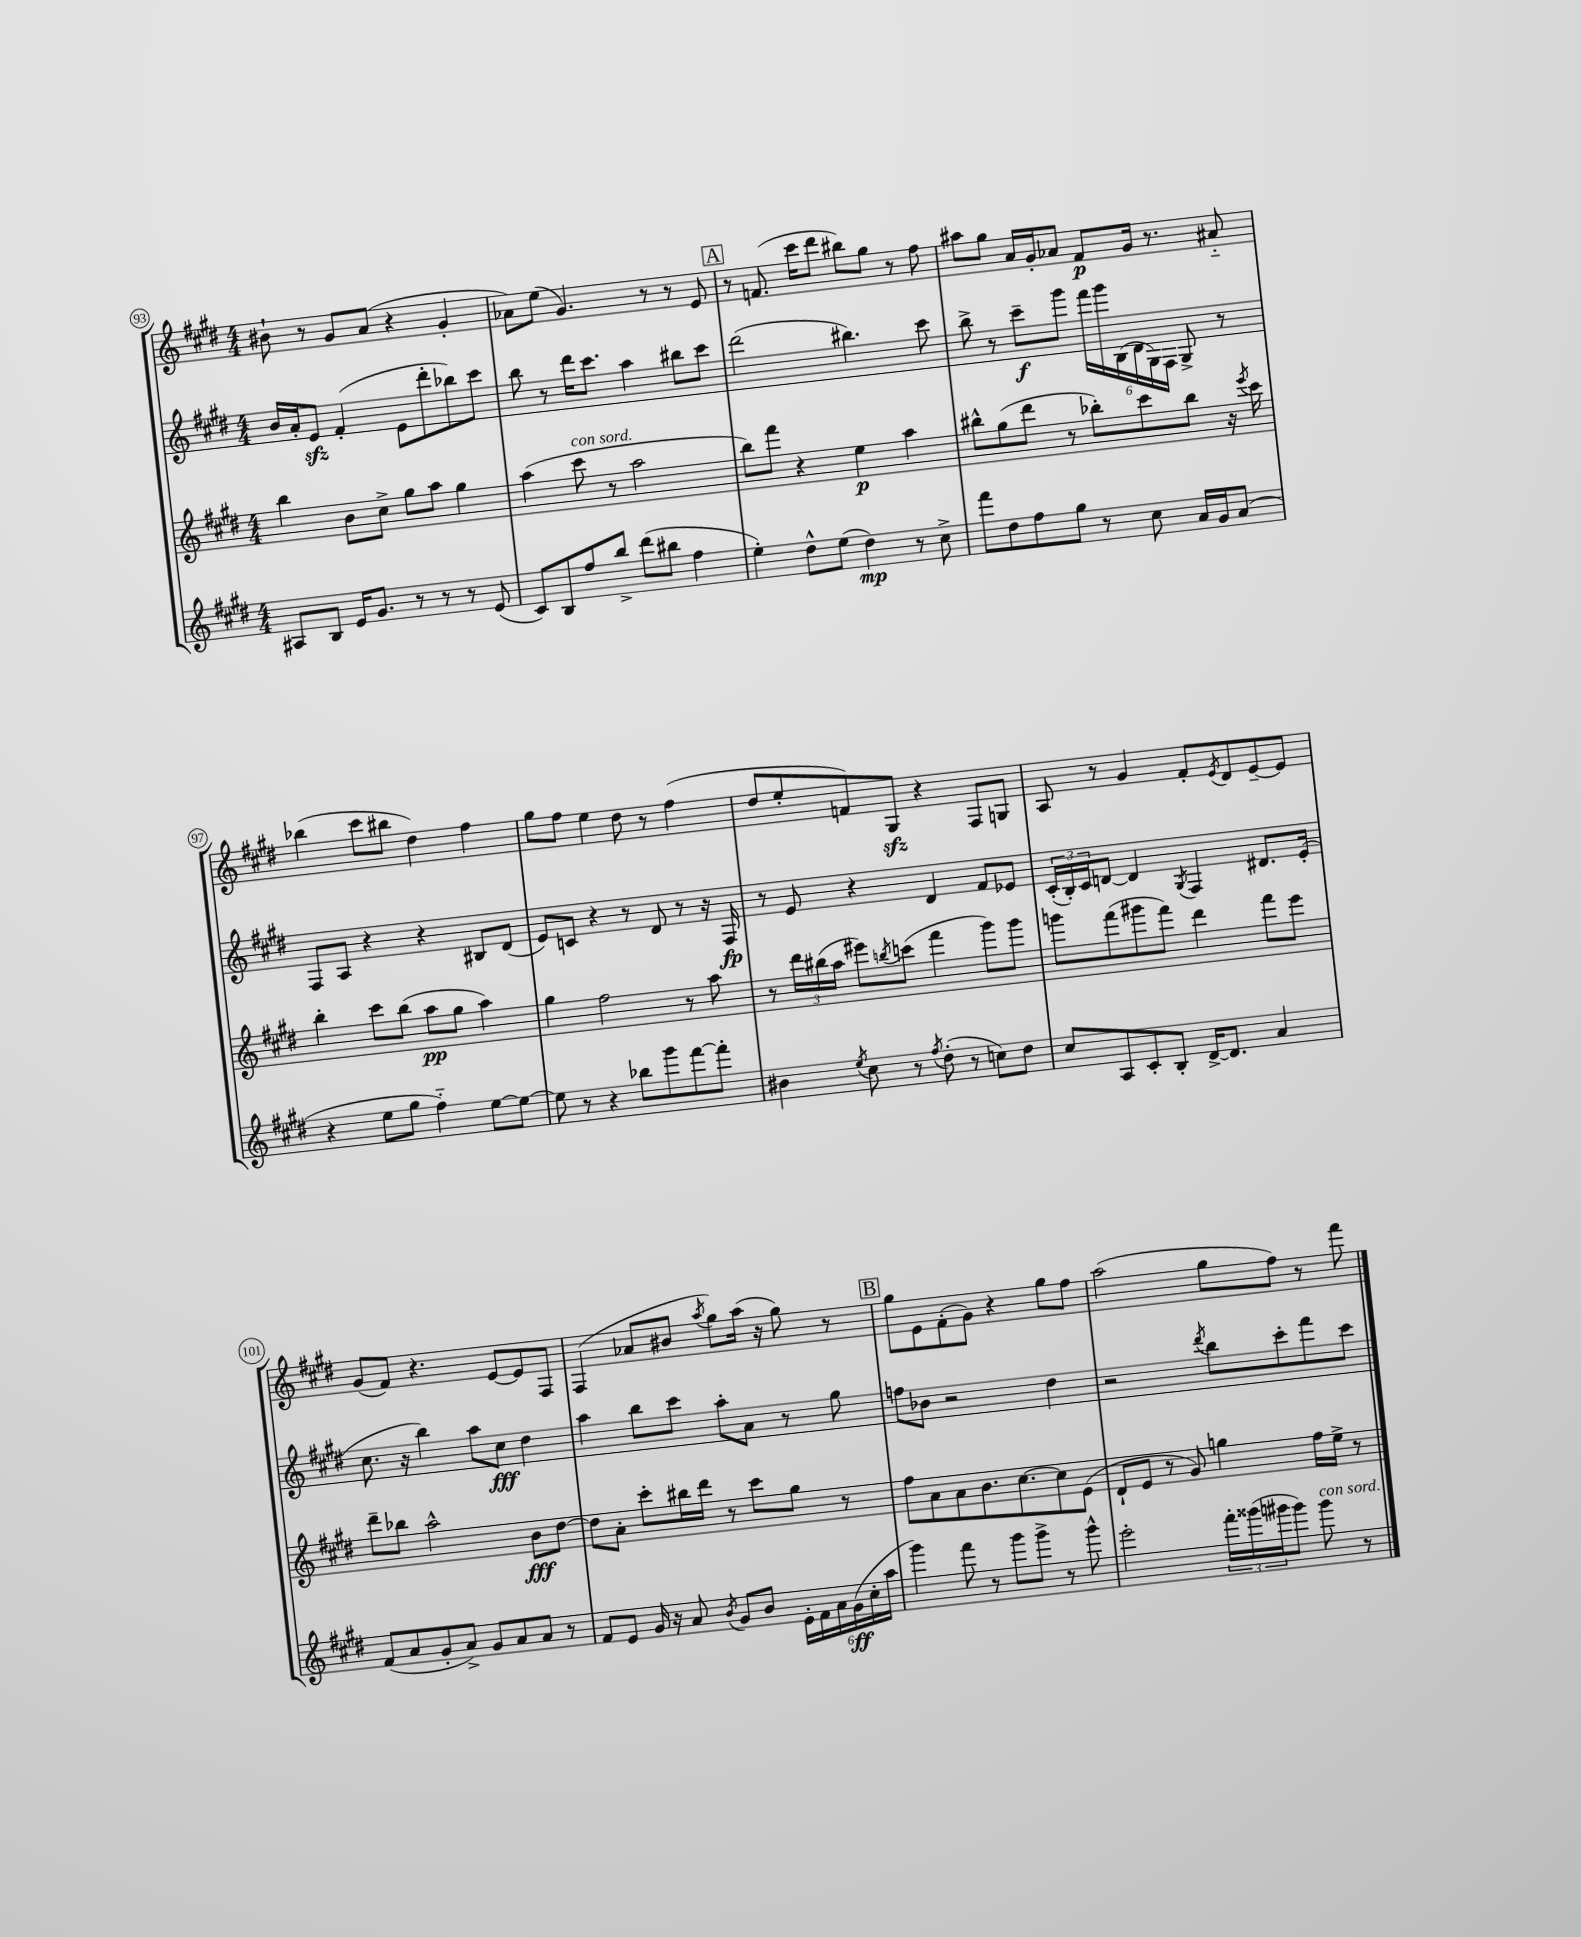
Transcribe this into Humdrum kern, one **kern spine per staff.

**kern	**kern	**kern	**kern
*staff4	*staff3	*staff2	*staff1
*clefG2	*clefG2	*clefG2	*clefG2
*k[f#c#g#d#]	*k[f#c#g#d#]	*k[f#c#g#d#]	*k[f#c#g#d#]
*M4/4	*M4/4	*M4/4	*M4/4
8A#/L	4bb\	16b/LL	8b#`\
.	.	16a'/J	.
8B/J	.	8e/J	8r
16e/LK	8b\L	(4f#'/	8g#/L
8.g#/J	.	.	.
.	8cc#^\J	.	(8a/J
8r	8gg#\L	8e\L	4r
8r	8aa\J	8ddd#'\	.
8r	4gg#\	8bb-\)	4g#'/
(8e/	.	8ccc#\J	.
=	=	=	=
8c#/L)	(4aa\	8bb\	8a-\L)
8B/	.	8r	(8ee\J
8ff#/	8ccc#\	16ddd#\LK	4.g#/)
.	.	8.ccc#\J	.
8bb^/J	8r	.	.
(8ddd#\L	2aa\	4aa\	.
8bb#\J	.	.	8r
4ff#\	.	8bb#\L	8r
.	.	8ccc#\J	8e/
=	=	=	=
4ee'\)	8bb\L)	(2ddd#\	8r
.	8fff#\J	.	(8.f/
8dd#^^\L	4r	.	.
.	.	.	16ccc#\LK
(8ee\J	.	.	8ddd#\J
4dd#\)	4ee\	4.bb#\)	8bb#\L)
.	.	.	8gg#\J
8r	4aa\	.	8r
8cc#^\	.	8ccc#\	8ff#\
=	=	=	=
8fff#\L	8bb#^^\L	8bb^\	8aa#\L
8dd#\	(8gg#\	8r	8gg#\J
8ff#\	8ddd#\J	8ccc#~\L	16a/LL
.	.	.	16g#'/J
8gg#\J	8r	8ggg#\J	8a-/J
8r	8bb-'\L)	24fff#\LL	8f#/L
.	.	24ggg#\	.
.	.	(24B\	.
8cc#\	8ccc#\	24d#\	16g#/Jk
.	.	24G#\)	.
.	.	.	8.r
.	.	24F#\JJ	.
16a/LL	8bb-\J	8G#^/	.
16g#/J	.	.	.
(8a/J	16r	8r	8a#'~/
.	8qeee/	.	.
.	16ccc#\	.	.
=	=	=	=
4r	4bb'\	8F#/L	(4bb-\
.	.	8A/J	.
8ee\L	8ccc#\L	4r	8ccc#\L
8gg#\J	(8bb\J	.	8bb#\J
4ff#'~\)	8aa\L	4r	4dd#\)
.	8gg#\J	.	.
[8ee\L	4aa\)	8B#/L	4ff#\
8ee\_J	.	(8d#/J	.
=	=	=	=
8ee\]	4gg#\	8e/L)	8gg#\L
8r	.	8c/J	8ff#\J
4r	2ff#\	4r	4ee\
8bb-\L	.	8r	8dd#\
8ggg#\	.	8d#/	8r
[8fff#\	8r	8r	(4ff#\
8fff#'\]J	8aa\	16r	.
.	.	16F#/	.
=	=	=	=
4b#\	8r	8r	8dd#/L
.	24ddd#\LL	8e/	8ee'/
.	(24bb#\	.	.
.	24aa\JJ	.	.
8qee/	.	.	.
8cc#\	8eee#\L)	4r	8f/)
.	8qbb/	.	.
8r	(8ccc\J	.	8G#/J
8qff#/	.	.	.
(8dd#'\	4fff#\	4d#/	4r
8r	.	.	.
8cc\L)	8ggg#\L)	8f#/L	8F#/L
8dd#\J	8ggg#\J	8e-/J	8G/J
=	=	=	=
8cc#/L	8ggg\L	(24c#'/LL	8A/
.	.	24B'/)	.
.	.	24c#/J	.
8A/	(8fff#\	[8d/J	8r
8c#'/	8ggg#\	4d/]	4g#/
8B'/J	8fff#\J)	.	.
.	.	8qG#/	.
[16d#^/LK	4ddd#\	4F#/	8f#'/L
8.d#/]J	.	.	.
.	.	.	8qe/
.	.	.	8d#/
4a/	8fff#\L	8.d#/L	[8e~/
.	8eee\J	.	8e/]J
.	.	(16e'/Jk	.
=	=	=	=
(8f#/L	8ddd#~\L	8.cc#\	(8g#/L
8a/	8bb-\J	.	8f#/J)
.	.	16r	.
8g#'/	2aa^^\	4bb\)	4.r
8a^/J)	.	.	.
8g#/L	.	8aa\L	.
8a/	.	8cc#\J	[8e/L
8a/J	8b\L	4dd#\	8e/]
8r	[8dd#\J	.	8F#/J
=	=	=	=
8f#/L	8dd#\]L	4aa\	(4F#/
8e/J	8a'\J	.	.
16g#/	8ccc#'\L	8bb\L	8a-/L
16r	.	.	.
8a/	16bb#\L	8ccc#\J	8b#/J
.	16ddd#\JJ	.	.
8qb/	.	.	8qaa/
8g#/L	8r	8aa'\L	8gg#\L)
8b/J	8ccc#\L	8a\J	(16aa\Jk
.	.	.	16r
24e'\LL	8gg#\J	8r	8gg#\)
24f#\	.	.	.
24a\	.	.	.
(24g#\	8r	8gg#\	8r
24cc#'\	.	.	.
24aa\JJ	.	.	.
=	=	=	=
4ggg#\)	8ff#\L	8ff\L	8gg#\L
.	8a\	8b-\J	8e\
8fff#\	8a\	2r	(8f#'\
8r	8.b\	.	8g#\J)
8ggg#\L	.	.	4r
.	[8.cc#\	.	.
8ggg#^\J	.	.	.
8r	8cc#\]	4dd#\	8gg#\L
8ggg#^^\	(8e\J	.	8ff#\J
=	=	=	=
2eee'\	8d#`/L	2r	(2aa\
.	8e/J	.	.
.	8r	.	.
.	8g#/)	.	.
.	.	8qddd#/	.
24fff#'\LL	4gg\	8bb\L	8gg#\L
(24ggg##\	.	.	.
24ggg#\J	.	.	.
8ggg#\J)	.	8ccc#'\	8ff#\J)
8ggg#\	16ff#\LL	8fff#\	8r
.	16ee^\JJ	.	.
8r	8r	8ccc#\J	8fff#\
==	==	==	==
*-	*-	*-	*-
